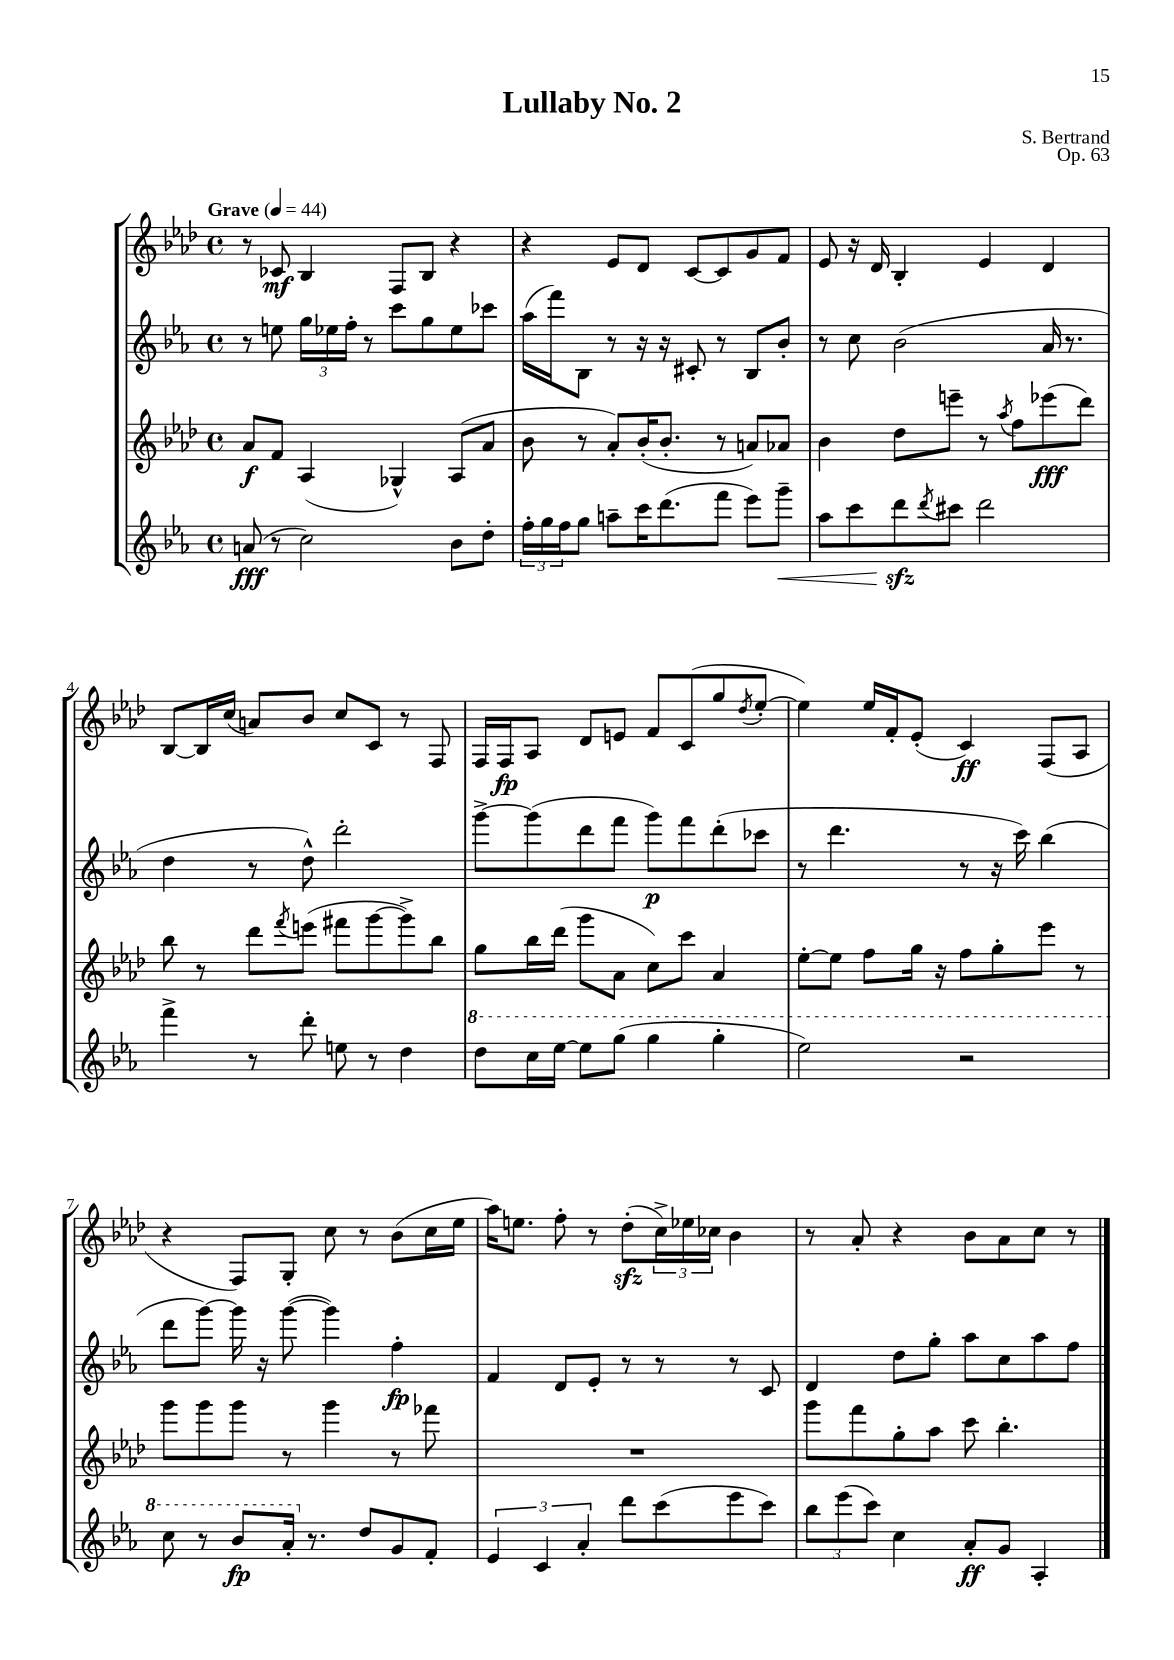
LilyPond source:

\header { title = "Lullaby No. 2" composer = "S. Bertrand" opus = "Op. 63" }
<<
\new StaffGroup <<
\new Staff = "s0" {
    \clef treble \key aes \major \defaultTimeSignature \time 4/4 \tempo "Grave" 4 = 44
    r8 ces'8\mf bes4 f8 bes8 r4 |
    r4 ees'8 des'8 c'8~ c'8 g'8 f'8 |
    ees'8 r16 des'16 bes4-. ees'4 des'4 |
    bes8~ bes16 c''16( a'8) bes'8 c''8 c'8 r8 f8 |
    f16 f16\fp aes8 des'8 e'8 f'8 c'8( g''8 \acciaccatura { des''8 } ees''8~-. |
    ees''4) ees''16 f'16-. ees'8-.( c'4\ff) f8( aes8 |
    r4 f8) g8-. c''8 r8 bes'8( c''16 ees''16 |
    aes''16) e''8. f''8-. r8 des''8-.\sfz( \tuplet 3/2 { c''16->) ees''16 ces''16 } bes'4 |
    r8 aes'8-. r4 bes'8 aes'8 c''8 r8 \bar "|." |
}
\new Staff = "s1" {
    \clef treble \key ees \major \defaultTimeSignature \time 4/4
    r8 e''8 \tuplet 3/2 { g''16 ees''16 f''16-. } r8 c'''8 g''8 ees''8 ces'''8 |
    aes''16( f'''16) bes8 r8 r16 r16 cis'8-. r8 bes8 bes'8-. |
    r8 c''8 bes'2( aes'16 r8. |
    d''4 r8 d''8-^) d'''2-. |
    g'''8~-> g'''8( d'''8 f'''8 g'''8\p) f'''8 d'''8-.( ces'''8 |
    r8 d'''4. r8 r16 c'''16) bes''4( |
    d'''8 g'''8~) g'''16 r16 g'''8~( g'''4) f''4-.\fp |
    f'4 d'8 ees'8-. r8 r8 r8 c'8 |
    d'4 d''8 g''8-. aes''8 c''8 aes''8 f''8 \bar "|." |
}
\new Staff = "s2" {
    \clef treble \key aes \major \defaultTimeSignature \time 4/4
    aes'8\f f'8 aes4( ges4-^) aes8( aes'8 |
    bes'8 r8 aes'8-.) bes'16-.( bes'8.-. r8 a'8) aes'8 |
    bes'4 des''8 e'''8-- r8 \acciaccatura { aes''8 } f''8 ees'''8\fff( des'''8) |
    bes''8 r8 des'''8 \acciaccatura { f'''8 } e'''8( fis'''8 g'''8~ g'''8->) bes''8 |
    g''8 bes''16 des'''16( g'''8 aes'8 c''8) c'''8 aes'4 |
    ees''8~-. ees''8 f''8 g''16 r16 f''8 g''8-. ees'''8 r8 |
    g'''8 g'''8 g'''8 r8 g'''4 r8 fes'''8 |
    R1 |
    g'''8 f'''8 g''8-. aes''8 c'''8 bes''4.-. \bar "|." |
}
\new Staff = "s3" {
    \clef treble \key ees \major \defaultTimeSignature \time 4/4
    a'8\fff( r8 c''2) bes'8 d''8-. |
    \tuplet 3/2 { f''16-. g''16 f''16 } g''8 a''8-- c'''16 d'''8.( f'''8 ees'''8) g'''8--\< |
    aes''8 c'''8 d'''8\sfz\! \acciaccatura { d'''8 } cis'''8 d'''2 |
    f'''4-> r8 d'''8-. e''8 r8 d''4 |
    \ottava #1 d'''8 c'''16 ees'''16~ ees'''8 g'''8( g'''4 g'''4-. |
    ees'''2) r2 |
    c'''8 r8 bes''8\fp aes''16-. \ottava #0 r8. d''8 g'8 f'8-. |
    \tuplet 3/2 { ees'4 c'4 aes'4-. } d'''8 c'''8( ees'''8 c'''8) |
    \tuplet 3/2 { bes''8 ees'''8( c'''8) } c''4 aes'8-.\ff g'8 aes4-. \bar "|." |
}
>>
>>
